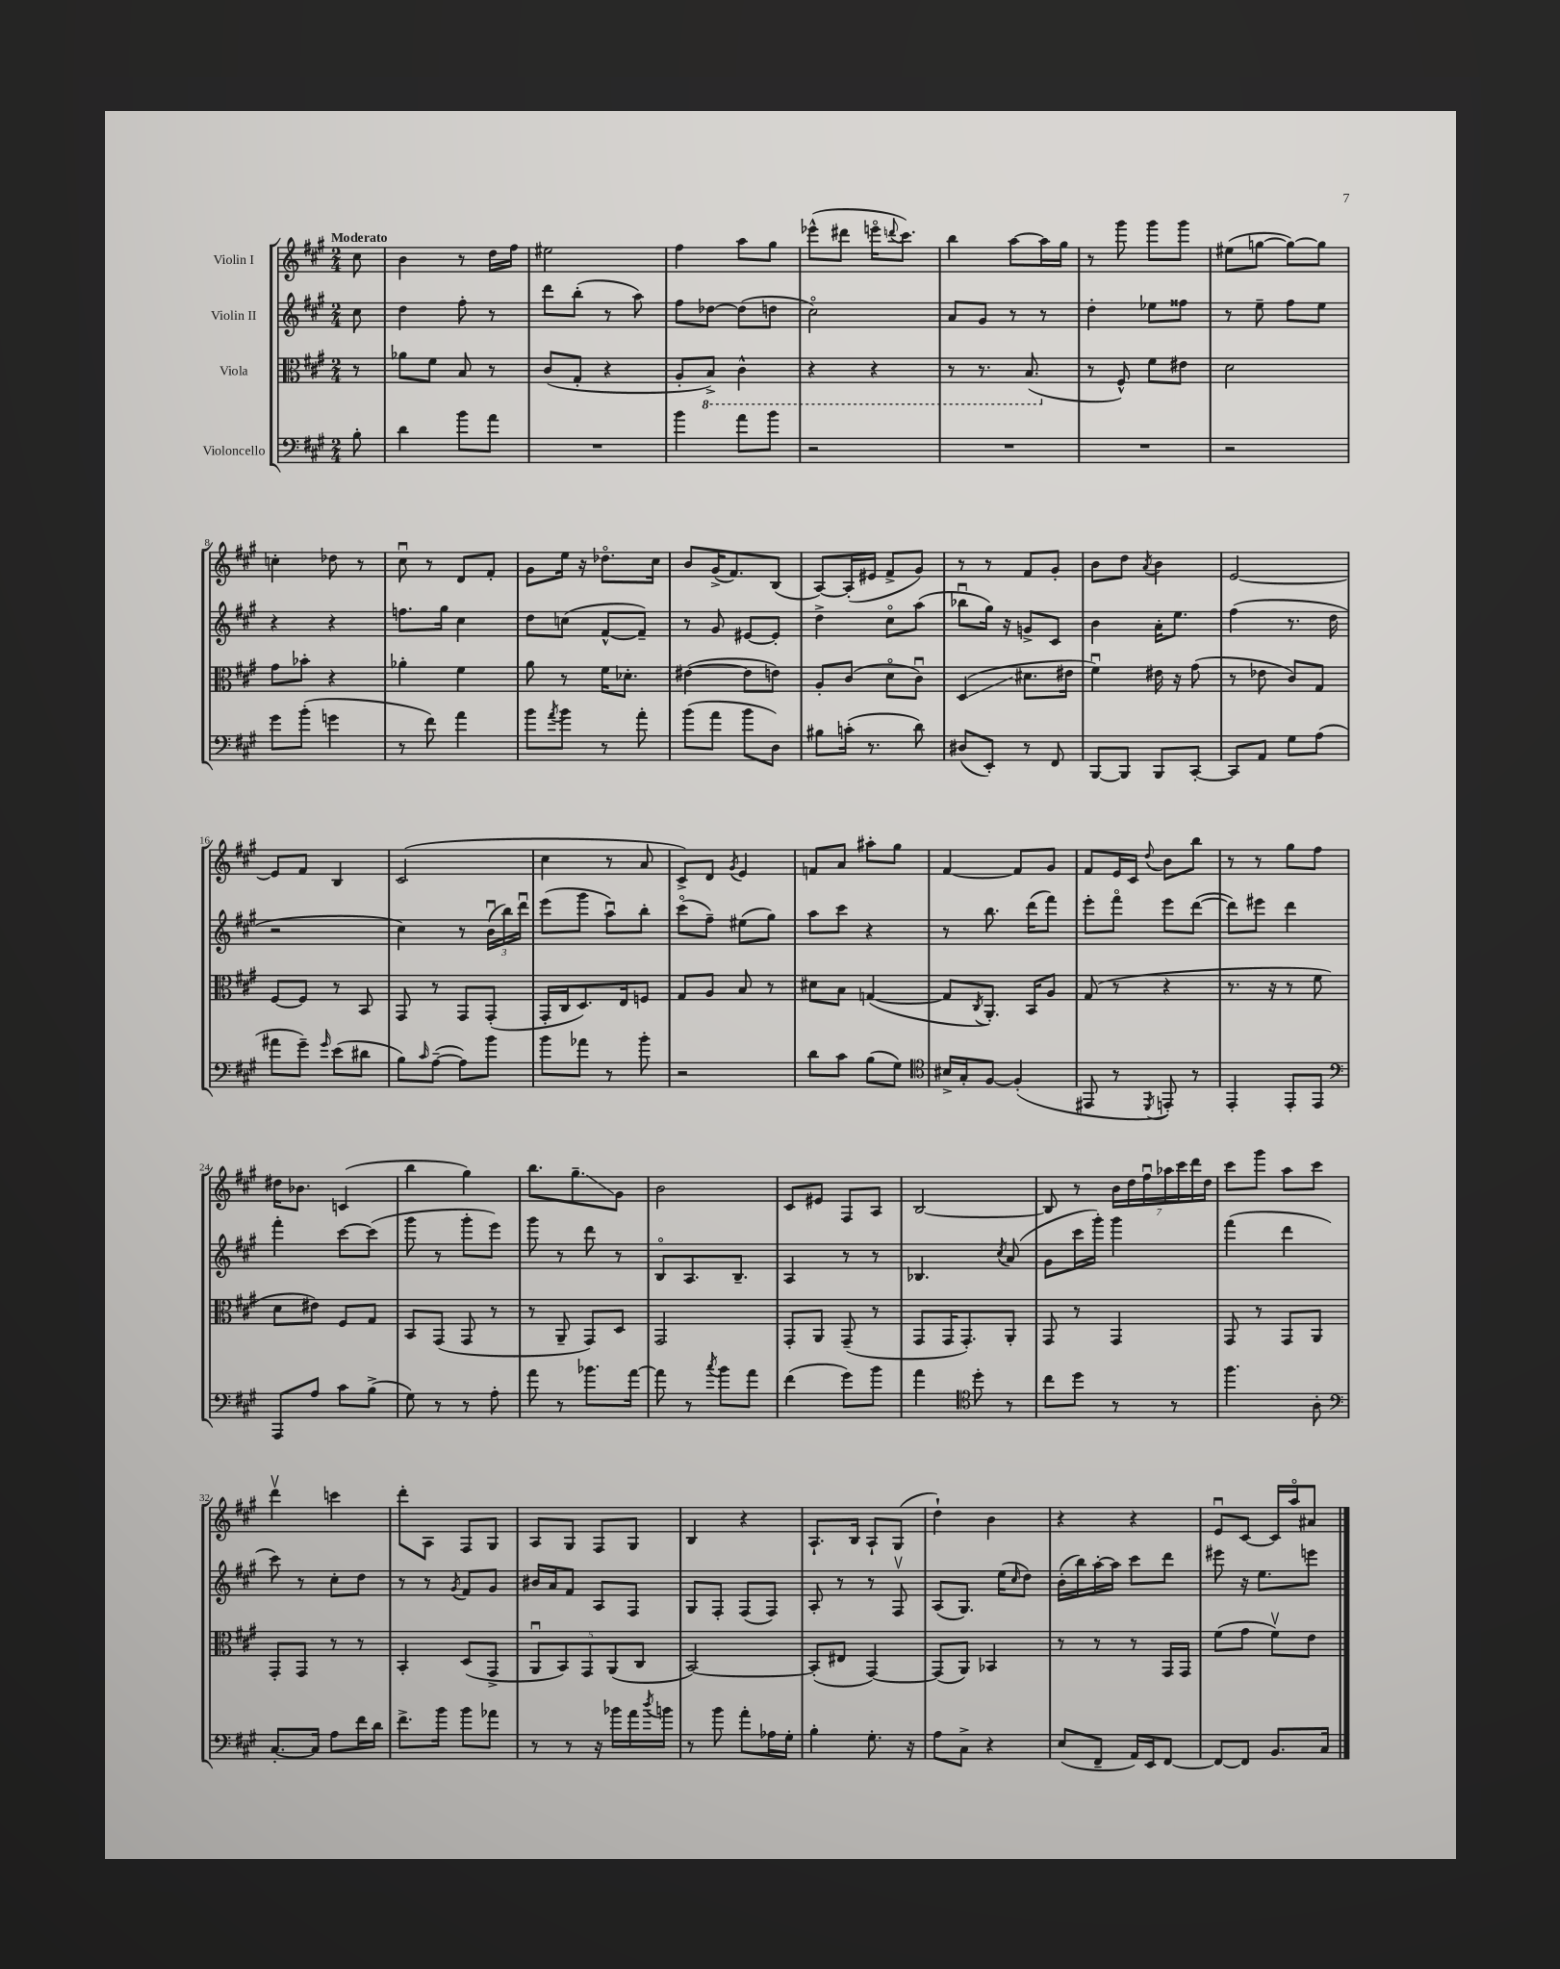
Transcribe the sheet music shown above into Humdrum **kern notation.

**kern	**kern	**kern	**kern
*staff4	*staff3	*staff2	*staff1
*clefF4	*clefC3	*clefG2	*clefG2
*k[f#c#g#]	*k[f#c#g#]	*k[f#c#g#]	*k[f#c#g#]
*M2/4	*M2/4	*M2/4	*M2/4
8B'	8r	8cc#	8cc#
=	=	=	=
4d	8a-	4dd	4b
.	8f#	.	.
8b	8B	8ff#'	8r
8a	8r	8r	16dd
.	.	.	16ff#
=	=	=	=
2r	(8c#	8ddd	2ee#
.	8G#'	(8bb'	.
.	4r	8r	.
.	.	8aa)	.
=	=	=	=
4b	8A'	8ff#	4ff#
.	8BB^)	[8dd-	.
8a	4C#^^	(8dd-]	8aa
8b	.	8dd	8gg#
=	=	=	=
2r	4r	2cc#o)	(8eee-^^
.	.	.	8ddd#
.	4r	.	16eeeo
.	.	.	8qqddd
.	.	.	8.ccc#)
=	=	=	=
2r	8r	8a	4bb
.	8.r	8g#	.
.	.	8r	[8aa
.	(8.BB	.	.
.	.	8r	16aa]
.	.	.	16gg#
=	=	=	=
2r	8r	4dd'	8r
.	8F#^^)	.	8ggg#
.	8f#	8ee-	8ggg#
.	8e#	8ff##	8ggg#
=	=	=	=
2r	2d	8r	(8ee#
.	.	8ee~	[8gg
.	.	8ff#	8gg_)
.	.	8ee	8gg]
=	=	=	=
8g#	8g#	4r	4cc'
(8b'	8b-'	.	.
4g	4r	4r	8dd-
.	.	.	8r
=	=	=	=
8r	4a-'	8.ff	8cc#u
8f#)	.	.	8r
.	.	16gg#	.
4a	4f#	4cc#	8d
.	.	.	8f#'
=	=	=	=
8b	8a	8dd	8g#
8qa	.	.	.
8b	8r	(8cc	16ee
.	.	.	16r
8r	16f#	[8f#^^	8.dd-o
.	8.d-'	.	.
8a'	.	8f#~])	.
.	.	.	16cc#
=	=	=	=
(8b	([4e#	8r	8b
8a	.	8g#	(16g#^
.	.	.	8.f#)
8b	8e#]	[8e#	.
8D)	8e)	8e#']	(8B
=	=	=	=
8B#	8A'	4dd^	[8A)
(16c'	(8c#	.	(16A']
8.r	.	.	16e#
.	8do	8cc#o	8f#^
8d)	8c#u)	(8aa	8g#)
=	=	=	=
(8D#	(4D	8bb-u	8r
8EE')	.	16gg#)	8r
.	.	16r	.
8r	8.d#	8g^	8f#
8FF#	.	8c#	8g#'
.	16e#	.	.
=	=	=	=
[8BBB	4f#u)	4b	8b
8BBB]	.	.	8dd
.	.	.	8qa
8BBB	16e#	16a'	4b
.	16r	8.ee	.
[8CC#'	(8g#	.	.
=	=	=	=
8CC#]	8r	(4ff#	[2e
8AA	8e-	.	.
8G#	8c#)	8.r	.
(8A	8G#	.	.
.	.	16dd	.
=	=	=	=
8a#	[8F#	2r	8e]
8g#~)	8F#]	.	8f#
16qqg#	.	.	.
(8e	8r	.	4B
8d#	8BB	.	.
=	=	=	=
8B)	8GG#	4cc#)	(2c#
16qqc#	.	.	.
([8A~	8r	.	.
8A])	8GG#	8r	.
8b	(8GG#'	(24bu	.
.	.	24bb)	.
.	.	24dddu	.
=	=	=	=
8b	16GG#'	(8eee	4cc#
.	16C#	.	.
8a-	8.D)	8ggg#	.
8r	.	8aau)	8r
.	16E	.	.
8b'	8F	8bb'	8a
=	=	=	=
2r	8G#	(8ccc#o	8c#^)
.	8A	8ff#~)	8d
.	.	.	8qg#
.	8B	(8ee#	4e
.	8r	8gg#)	.
=	=	=	=
8d	8d#	8aa	8f
8c#	8B	8ccc#	8a
(8B	([4G	4r	8aa#'
8G#)	.	.	8gg#
=	=	=	=
*clefC4	*	*	*
16B#^	8G]	8r	[4f#
16G#'	.	.	.
.	8qC#	.	.
[8F#	8.AA')	8.bb	.
(4F#']	.	.	8f#]
.	16BB	(16ddd	.
.	8A	8fff#)	8g#
=	=	=	=
8EE#	(8G#	8eee'	8f#
8r	8r	8fff#o	16e
.	.	.	16c#
8qDD	.	.	8qqdd
8EE')	4r	8eee	8b
8r	.	([8ddd	8bb
=	=	=	=
4EE'	8.r	8ddd])	8r
.	.	8eee#	8r
.	16r	.	.
8EE'	8r	4ddd	8gg#
8EE	8f#	.	8ff#
=	=	=	=
*clefF4	*	*	*
8AAA	8d	4fff#'	16dd#
.	.	.	8.b-
8A	8e#)	.	.
8c#	8F#	[8ccc#	(4c
(8B^	8G#	(8ccc#]	.
=	=	=	=
8G#)	8BB	8ggg#	4bb
8r	(8GG#	8r	.
8r	8GG#	8ggg#'	4gg#)
8A'	8r	8eee)	.
=	=	=	=
8a	8r	8ggg#	8.bb
8r	8AA~	8r	.
.	.	.	8.gg#~
8.b-	8GG#)	8ddd	.
.	8D	8r	8g#
[16a	.	.	.
=	=	=	=
8a]	2GG#	8Bo	2b
8r	.	8.A	.
8qcc#	.	.	.
8b	.	.	.
.	.	8.B~	.
8a	.	.	.
=	=	=	=
(4f#	8GG#'	4A	8c#
.	8AA	.	8e#
8g#)	(8GG#~	8r	8F#
8b	8r	8r	8A
=	=	=	=
4a	8GG#	4.B-	[2B
.	16GG#	.	.
.	8.GG#')	.	.
*clefC4	*	*	*
8dd'	.	.	.
.	.	8qcc#	.
8r	8AA'	(8a	.
=	=	=	=
8cc#	8GG#	8g#	8B]
8dd	8r	16ccc#	8r
.	.	16ggg#')	.
8r	4GG#	4ggg#	28b
.	.	.	28dd
.	.	.	28ff#u
.	.	.	28aa-
8r	.	.	.
.	.	.	28ccc#
.	.	.	28ddd
.	.	.	28dd
=	=	=	=
4.ff#	8GG#	(4fff#	8ccc#
.	8r	.	8ggg#
.	8GG#	4ddd	8aa
8A'	8AA	.	8ccc#
=	=	=	=
*clefF4	*	*	*
[8.C#'	8GG#'	8ccc#)	4dddv
.	8GG#	8r	.
16C#]	.	.	.
8A	8r	8cc#'	4ccc
16f#	8r	8dd	.
16d	.	.	.
=	=	=	=
8.f#^	4BB'	8r	8ddd'
.	.	8r	8A
16b	.	.	.
.	.	8qg#	.
8b	(8D	8f#	8F#
8a-	8GG#^	8g#	8G#
=	=	=	=
8r	10AAu	16b#	8A
.	.	16a	.
.	10BB)	.	.
8r	.	8f#	8G#
.	10GG#	.	.
16r	.	8A	8F#
.	(10AA	.	.
16b-	.	.	.
16a	.	8F#	8G#
.	10C#	.	.
8qdd	.	.	.
16b	.	.	.
=	=	=	=
8r	[2BB)	8G#	4B
8b	.	8F#'	.
8a'	.	(8F#	4r
16A-	.	8F#)	.
16G#'	.	.	.
=	=	=	=
4B'	(8BB']	8A'	8.A`
.	8E#	8r	.
.	.	.	16B
8.G#'	[4GG#)	8r	8A`
.	.	8F#v	(8G#
16r	.	.	.
=	=	=	=
8A	(8GG#]	(8A	4dd`)
8C#^	8AA)	8.G#)	.
4r	4BB-	.	4b
.	.	(16ee	.
.	.	16qqcc#	.
.	.	8dd)	.
=	=	=	=
(8E	8r	(16b'	4r
.	.	16bb)	.
8FF#~	8r	[16aa'	.
.	.	16aa]	.
16AA)	8r	8ccc#	4r
16EE	.	.	.
[8FF#	16GG#	8ddd	.
.	16GG#	.	.
=	=	=	=
8FF#_	(8f#	8eee#	8eu
8FF#]	8g#	16r	[8c#
.	.	8.ee	.
8.BB	8f#v)	.	16c#]
.	.	.	16aao
.	8e	8eee	8a#
16C#	.	.	.
==	==	==	==
*-	*-	*-	*-
